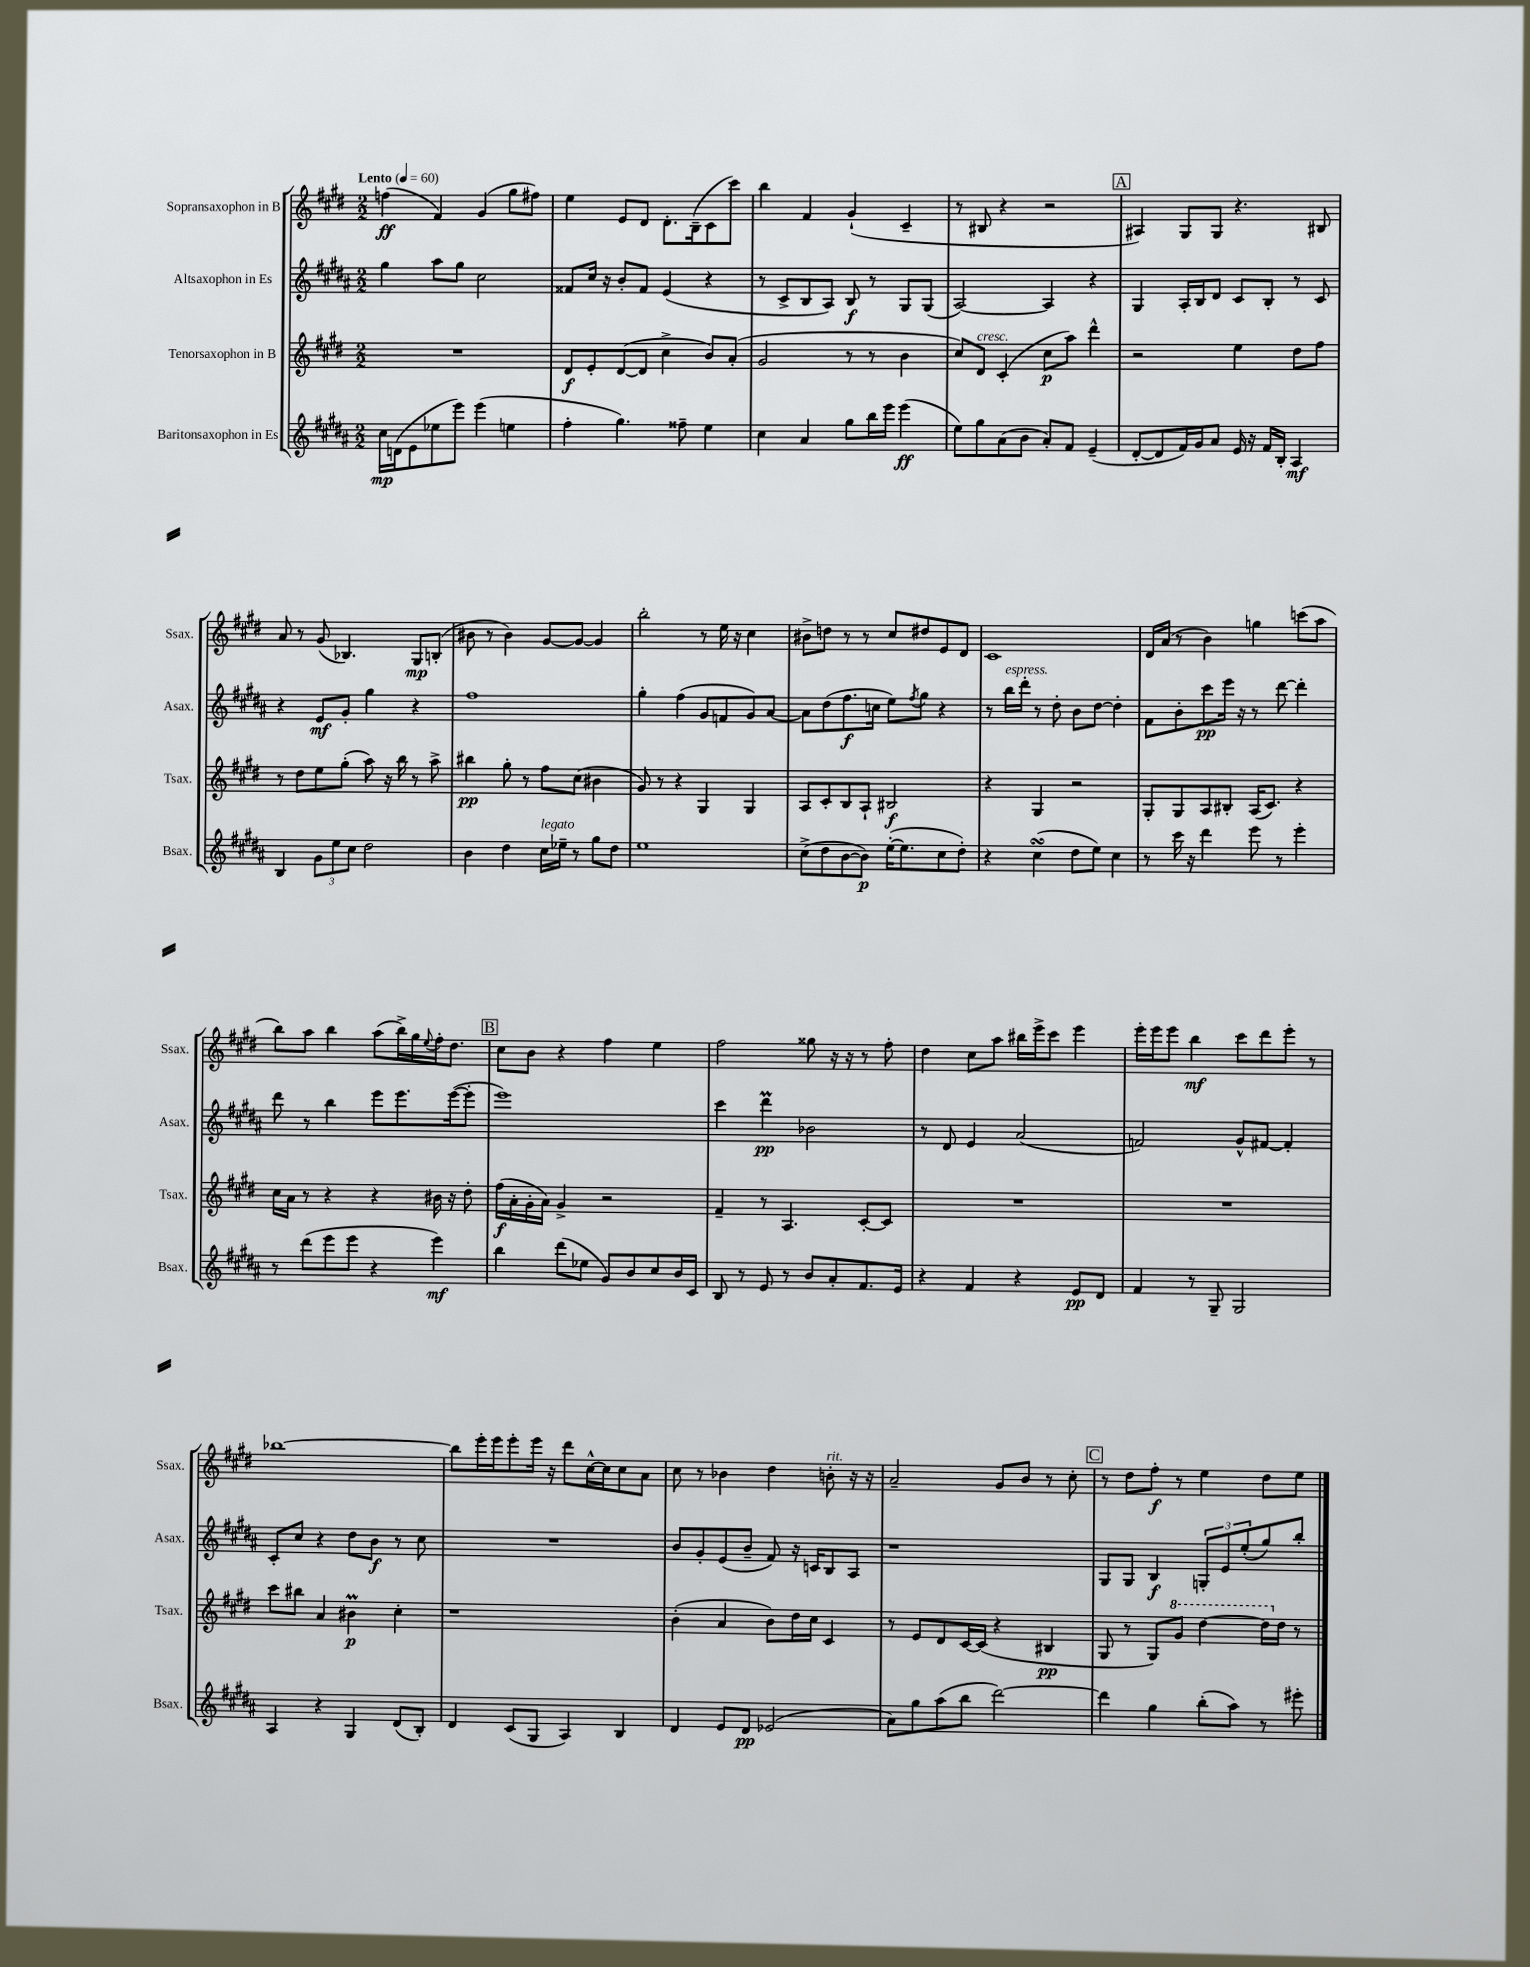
<<
\new StaffGroup <<
\new Staff = "s0" \with { instrumentName = "Sopransaxophon in B" shortInstrumentName = "Ssax." } {
    \clef treble \key e \major \numericTimeSignature \time 2/2 \tempo "Lento" 4 = 60
    f''4\ff( fis'4) gis'4( gis''8 fis''8) |
    e''4 e'8 dis'8 dis'8.-. b16--( cis'8 cis'''8) |
    b''4 fis'4 gis'4-!( cis'4-- |
    r8 bis8 r4 r2 |
    \mark \markup { \box "A" } ais4) gis8 gis8 r4. bis8 |
    a'8 r8 gis'8( bes4.) gis8\mp b8-.( |
    bis'8 r8 bis'4) gis'8~ gis'8~ gis'4 |
    b''2-. r8 e''16 r16 cis''4 |
    bis'8-> d''8 r8 r8 cis''8 dis''8 e'8 dis'8 |
    cis'1 |
    dis'16 a'16( r8 b'4) g''4 c'''8( a''8 |
    b''8) a''8 b''4 a''8( b''16->) gis''16 \appoggiatura { e''8 } fis''16-. dis''8. |
    \mark \markup { \box "B" } cis''8 b'8 r4 fis''4 e''4 |
    fis''2 gisis''8 r16 r16 r8 fis''8-. |
    dis''4 cis''8 a''8 bis''16 e'''16-> cis'''8 e'''4 |
    e'''16-. e'''16 e'''8 b''4\mf cis'''8 dis'''8 e'''8-. r8 |
    bes''1~ |
    bes''8 e'''16-. e'''16 e'''8-. e'''16 r16 dis'''8 cis''16~-^ cis''16 cis''8 a'8 |
    cis''8 r8 bes'4 dis''4 b'8-.^\markup { \italic "rit." } r16 r16 |
    a'2-- gis'8 b'8 r8 cis''8-. |
    \mark \markup { \box "C" } r8 dis''8 fis''8-.\f r8 e''4 dis''8 e''8 \bar "|." |
}
\new Staff = "s1" \with { instrumentName = "Altsaxophon in Es" shortInstrumentName = "Asax." } {
    \clef treble \key b \major \numericTimeSignature \time 2/2
    gis''4 ais''8 gis''8 cis''2 |
    fisis'8 cis''16 r16 b'8-. fisis'8 e'4( r4 |
    r8 cis'8-> b8 ais8) b8\f r8 gis8 gis8( |
    ais2~) ais4 r4 |
    \mark \markup { \box "A" } gis4 ais16-. b16 dis'8 cis'8 b8-. r8 cis'8 |
    r4 e'8\mf gis'8-. gis''4 r4 |
    fis''1 |
    gis''4-. fis''4( gis'8 f'8 gis'8) ais'8~ |
    ais'8 dis''8( fis''8.\f c''16 e''8) \acciaccatura { fis''8 } gis''8 r4 |
    r8 b''16^\markup { \italic "espress." } dis'''16-. r8 dis''8-. b'8 dis''8~ dis''4-. |
    fis'8 b'8-. cis'''8\pp e'''16 r16 r8 dis'''8~ dis'''4-. |
    dis'''8 r8 b''4 e'''8 e'''8. e'''16~( e'''8-. |
    \mark \markup { \box "B" } e'''1) |
    cis'''4 dis'''4\prall\pp bes'2 |
    r8 dis'8 e'4 ais'2( |
    f'2) gis'8-^ fis'8~ fis'4-. |
    cis'8-. cis''8 r4 dis''8 b'8\f r8 cis''8 |
    R1 |
    b'8 gis'8-. e'8( b'8-- fis'8) r16 c'16 b8 ais8 |
    r1 |
    \mark \markup { \box "C" } gis8 gis8 b4\f \tuplet 3/2 { g8-. e'8 e''8-.( } gis''8) b''8-. \bar "|." |
}
\new Staff = "s2" \with { instrumentName = "Tenorsaxophon in B" shortInstrumentName = "Tsax." } {
    \clef treble \key e \major \numericTimeSignature \time 2/2
    R1 |
    dis'8\f e'8-. dis'8~( dis'8 cis''4-> b'8) a'8-.( |
    gis'2 r8 r8 b'4 |
    cis''8) dis'8^\markup { \italic "cresc." } cis'4-.( cis''8\p a''8) dis'''4-^ |
    \mark \markup { \box "A" } r2 e''4 dis''8 fis''8 |
    r8 dis''8 e''8 gis''8-.( a''8) r16 b''16 r8 a''8-> |
    bis''4\pp gis''8-. r8 fis''8 cis''8( bis'4 |
    gis'8) r8 r4 gis4 gis4 |
    a8 cis'8-. b8 a8-! bis2\f |
    r4 gis4 r2 |
    gis8-. gis8 a8 bis8-. a16( cis'8.) r4 |
    cis''16 a'16 r8 r4 r4 bis'16 r16 dis''8-. |
    \mark \markup { \box "B" } fis''16\f( a'16-. gis'16-. a'16) gis'4-> r2 |
    fis'4-- r8 a4. cis'8~-. cis'8 |
    R1 |
    R1 |
    cis'''8 bis''8 a'4 bis'4\prall\p cis''4-. |
    r1 |
    b'4-.( a'4 b'8) dis''16 cis''16 cis'4 |
    r8 e'8 dis'8 cis'16~ cis'16( r4 bis4\pp |
    \mark \markup { \box "C" } gis8 r8 gis8) \ottava #1 gis''8 dis'''4~ dis'''16 \ottava #0 dis''16 r8 \bar "|." |
}
\new Staff = "s3" \with { instrumentName = "Baritonsaxophon in Es" shortInstrumentName = "Bsax." } {
    \clef treble \key b \major \numericTimeSignature \time 2/2
    cis''16\mp d'16( e'8 ees''8 e'''8) e'''4( e''4 |
    fis''4-. gis''4.) fisis''8-- e''4 |
    cis''4 ais'4 gis''8 b''16 e'''16 e'''4\ff( |
    e''8) gis''8 ais'8( b'8 ais'8-.) fis'8 e'4--( |
    \mark \markup { \box "A" } dis'8~-. dis'8 fis'16) gis'16 ais'8 e'16 r16 fis'16 b16-. ais4\mf |
    b4 \tuplet 3/2 { gis'8 e''8 cis''8 } dis''2 |
    b'4 dis''4 cis''16^\markup { \italic "legato" } ees''16-- r8 gis''8 dis''8 |
    e''1 |
    cis''8->( dis''8 b'8~ b'8\p) e''16~-.( e''8. cis''8 dis''8-.) |
    r4 cis''4\turn( dis''8 e''8) cis''4 |
    r8 cis'''16 r16 dis'''4 e'''8 r8 e'''4-. |
    r8 dis'''8( e'''8 e'''8 r4 e'''4\mf) |
    \mark \markup { \box "B" } b''4 dis'''8( ees''8 gis'8) b'8 cis''8 b'16 cis'16 |
    b8 r8 e'8 r8 b'8 ais'8-. fis'8. e'16 |
    r4 fis'4 r4 e'8\pp dis'8 |
    fis'4 r8 gis8-- gis2 |
    ais4 r4 gis4 dis'8( b8-.) |
    dis'4 cis'8( gis8 ais4) b4 |
    dis'4 e'8 dis'8\pp ees'2( |
    ais'8) gis''8 ais''8( b''8 dis'''2~) |
    \mark \markup { \box "C" } dis'''4 gis''4 b''8-.( ais''8) r8 eis'''8-. \bar "|." |
}
>>
>>
\layout { \context { \Score \remove "Bar_number_engraver" } }
